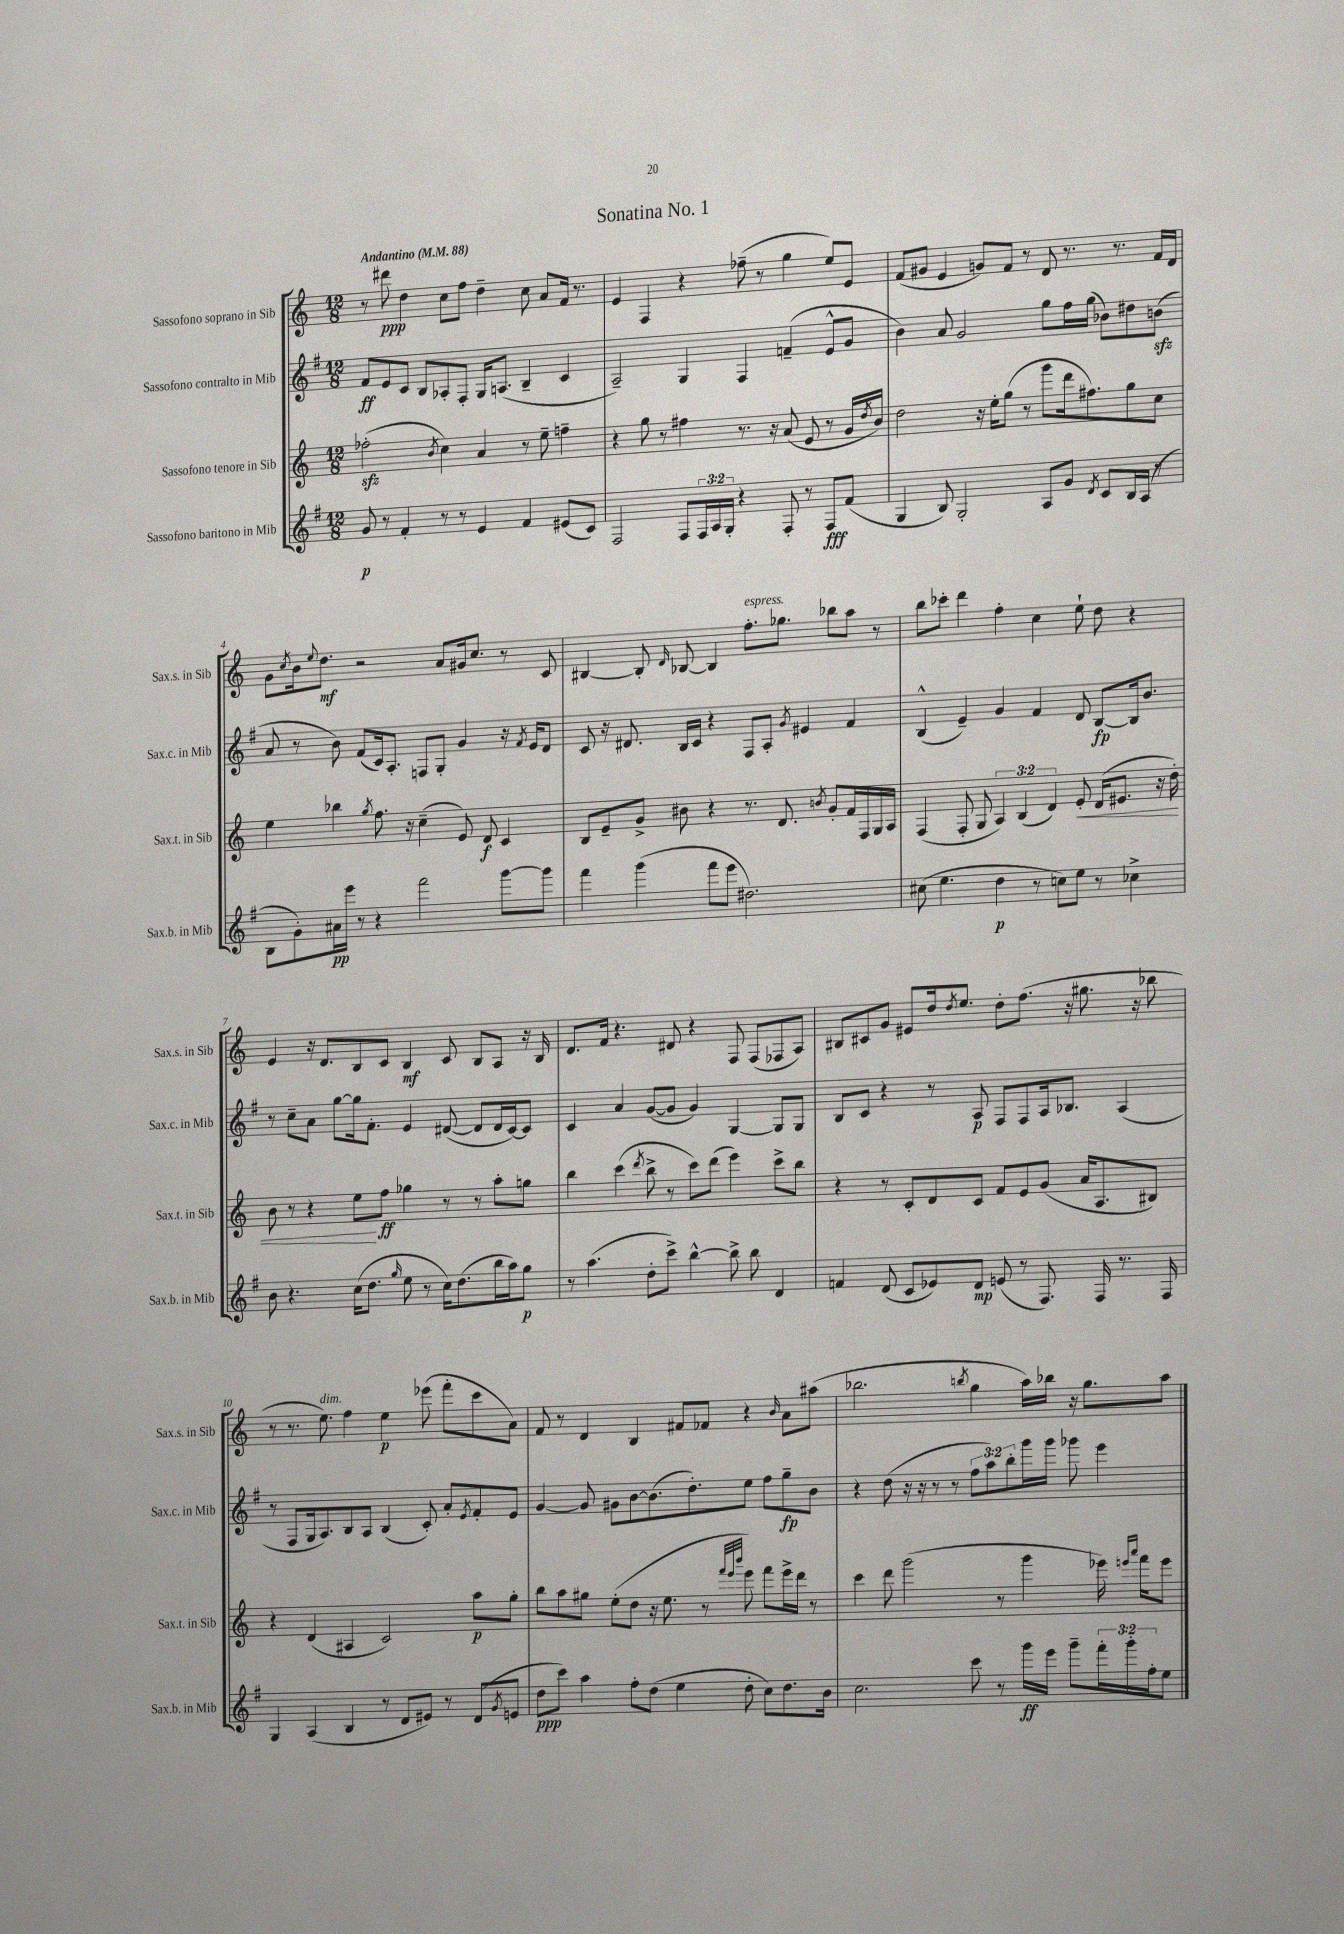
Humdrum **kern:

**kern	**kern	**kern	**kern
*staff4	*staff3	*staff2	*staff1
*clefG2	*clefG2	*clefG2	*clefG2
*k[f#]	*k[]	*k[f#]	*k[]
*M12/8	*M12/8	*M12/8	*M12/8
*MM88	*MM88	*MM88	*MM88
8g	(2ff-'	8f#	8r
8r	.	8e	8ddd#
4f#'	.	8c	4dd
.	.	8B	.
.	8qb	.	.
8r	4cc)	8A-'	8cc
8r	.	8F#'	8ff
4e	4a	16G	4dd~
.	.	(8.A	.
4f#	8r	4B~	8cc
.	8ee~	.	8a
(8e#	4ff~	4c	16f
.	.	.	8.r
8c)	.	.	.
=	=	=	=
2F#	4r	2A~)	4e
.	8gg	.	4F
.	8r	.	.
8F#	4ff#	4G	4r
24F#	.	.	.
24A	.	.	.
24G'	.	.	.
4r	8.r	4F#	(8ff-~
.	.	.	8r
.	16r	.	.
8F#'	(8a	(4f~	4gg
8r	8e	.	.
8F#	8r	8e^^	8ee)
(8f#	16g	8g	8e
.	8qdd	.	.
.	16b)	.	.
=	=	=	=
4G	2dd	4b)	(8f
.	.	.	8g#
8B)	.	8a	4e
2G'	.	2g	.
.	16r	.	8g)
.	16ee'	.	.
.	(8gg	.	8f
.	8r	.	8r
8A	8ggg	8gg	8d
8g	16ddd	16ff#	8.r
.	8.ff#)	(16gg	.
8qd	.	.	.
8c	.	8b-)	.
.	.	.	8.r
16B	8gg	8dd#	.
(16A	.	.	.
8r	8cc	(8b	16f
.	.	.	16d
=	=	=	=
8B	4ee	8a	8g
.	.	.	8qcc
8g')	.	8r	16b
.	.	.	8qqee
.	.	.	8.dd
16a#	4bb-	8b)	.
16eee	.	.	.
8r	.	(8f#	2r
.	8qgg	.	.
4r	8.ff	16c)	.
.	.	8.A'	.
.	16r	.	.
2fff#	(4cc~	8F	.
.	.	8G'	8a
.	8e)	4g	16g#
.	.	.	8.cc
.	8d	.	.
[8ggg	4c	16r	8r
.	.	8qf#	.
.	.	16e	.
8ggg]	.	8d	8c
=	=	=	=
4fff#	8B	8c	[4B#
.	8e~	16r	.
.	.	8.d#	.
(4ggg	8g^	.	8B#']
.	.	.	16qqd
.	8b#	16B	[8B-
.	.	16c	.
8fff#	4r	4r	4B-]
8eee	.	.	.
2.dd#)	8.r	8F#	8.ff'
.	.	8A'	.
.	8.d	.	8.gg-
.	.	8qg	.
.	.	4e#	.
.	8qb	.	.
.	8g'	.	8bb-
.	16f	4f#	8aa
.	16F	.	.
.	16G	.	8r
.	16A	.	.
=	=	=	=
(8cc#	(4F	(4B^^	8bb
4.ee	.	.	8ccc-'
.	8F'	4e~)	4ddd
.	8G	.	.
4dd	6A)	4g	4ff'
.	(6B	.	.
8r	.	4f#	4cc
.	6d)	.	.
8cc)	.	.	.
8ee	8e'	8d	8ee`
8r	(16d	[8B	8dd
.	8.e#	.	.
4cc-^	.	16B]	4r
.	.	8.b	.
.	16r	.	.
.	16dd')	.	.
=	=	=	=
8b	8b	8r	4e
4.r	8r	8cc~	.
.	4r	8a	16r
.	.	.	8.d
.	.	[8gg	.
(16cc	8ee	16gg]	8B
8.dd	.	8.f#'	.
.	8ff	.	8c
16qqgg	.	.	.
8ee	4gg-	4e	4B
8r	.	.	.
16cc)	8r	([8d#	8c
(8.dd	.	.	.
.	8r	8d#]	8B
16bb	8aa'	16d#	8A
16aa)	.	[16c)	.
8gg	8gg	8c]	16r
.	.	.	16B
=	=	=	=
8r	4bb	4c	8.d
(4.aa	.	.	.
.	.	.	16f
.	(4ccc	4a	4.r
.	8qddd	.	.
8dd'	8bb^	([8g	.
8ccc^)	8r	8g]	8d#
[4bb^^	8ccc)	4g)	4r
.	(8ddd	.	.
8bb^]	4eee)	[4G	8F
8bb	.	.	(8F
4d	8ccc^	8G]	8F-
.	8bb	8G	8A)
=	=	=	=
4f	4r	8B	8B#
.	.	8c	8c#
(8d	8r	4r	8g
8c	8c'	.	8e#
8e-)	8d	8r	16dd
.	.	.	8qdd
.	.	.	8.ee
8d	8c	8A	.
(8e	8f	8F#	8dd'
8r	8e	8F#	(8.ff
8.F#)	(8g	16A	.
.	.	8.B-	16r
.	16a	.	8.gg#
16F#	8.A	.	.
8.r	.	(4A	.
.	.	.	16r
.	8B#)	.	8bb-
16F#	.	.	.
=	=	=	=
4G	4r	8r	8r
.	.	8F#	8.r
(4A	(4d	16G	.
.	.	8.A)	8.ee)
4B	4A#	8B	4ff
.	.	8A	.
8r	2c)	(4B	4ee
8d	.	.	.
8e#)	.	8c')	(8eee-
8r	.	8a'	8fff'
.	.	8qe	.
(8d	8aa	8f#'	8ccc
8qg	.	.	.
8e	8gg'	8e	8a)
=	=	=	=
8dd	8bb	[4g	8f
8ccc)	8aa	.	8r
4aa	8gg#	8g]	4d
.	(8ee'	8g#	.
8ff#'	8dd	[8b	4B
(8dd	16r	(8.b]	.
.	8.ee	.	.
4ee	.	.	8f#
.	.	8.dd')	.
.	8r	.	8f-
.	32qqfff	.	.
.	32qqeee	.	.
.	32qqbbb	.	.
8dd'	8eee)	8ee	4r
8cc)	8fff	8ff#	.
.	.	.	16qqb
8.dd	16eee^	8gg~	8a
.	16ddd	.	.
.	8r	8b	(8aa#
16b	.	.	.
=	=	=	=
2.cc	4ccc	4r	2.bb-
.	8ddd	(8dd	.
.	(2ggg	16r	.
.	.	16r	.
.	.	8r	.
.	.	8r	.
.	.	.	8qbb
8ccc	.	12ff#	4gg
.	.	12aa)	.
8r	8r	.	.
.	.	12bb'	.
16ggg	4ggg	16ggg	16aa)
16eee	.	16ggg	16bb-
8ggg~	.	8ggg-	16r
.	.	.	8.gg
24fff#'	16eee-)	4eee	.
24ggg'	.	.	.
.	16qqeee	.	.
.	16qqaaa	.	.
.	16fff	.	.
24ff#'	.	.	.
8ee	8eee	.	8aa
==	==	==	==
*-	*-	*-	*-
